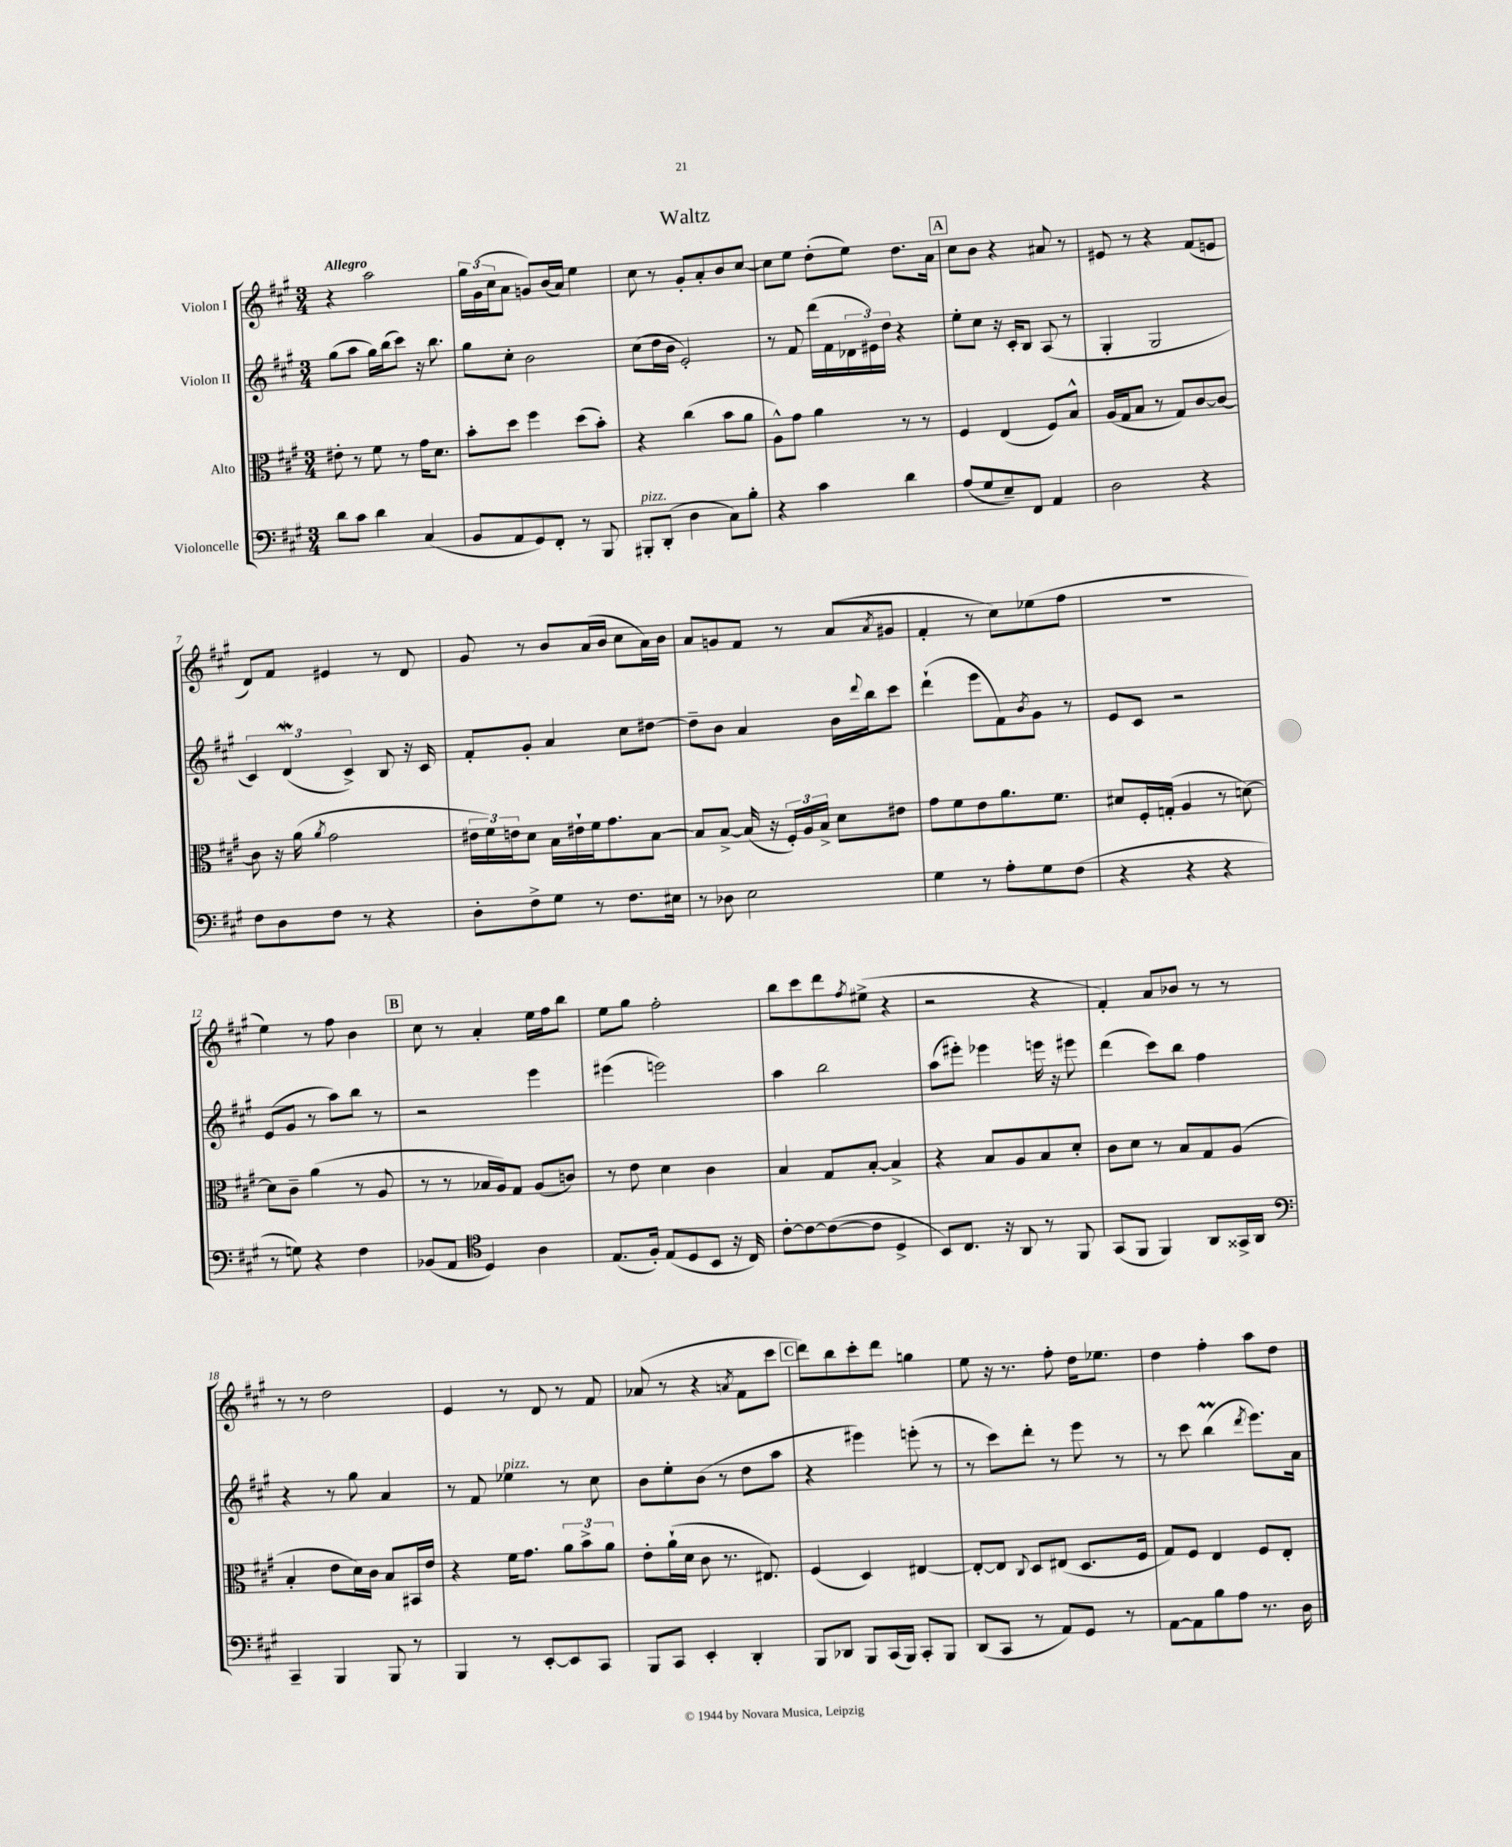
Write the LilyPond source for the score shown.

\header { title = "Waltz" }
<<
\new StaffGroup <<
\new Staff = "s0" \with { instrumentName = "Violon I" } {
    \clef treble \key a \major \numericTimeSignature \time 3/4 \tempo "Allegro"
    r4 a''2 |
    \tuplet 3/2 { gis''16 gis'16( cis''16 } a'8 g'8) b'16( a'16) e''4 |
    cis''8 r8 gis'8-. a'8-. b'8 cis''8~ |
    cis''8 e''8 d''8-.( e''8) d''8. a'16 |
    \mark \markup { \box "A" } cis''8 b'8 r4 ais'8 r8 |
    eis'8 r8 r4 fis'8( e'8 |
    d'8) fis'8 eis'4 r8 d'8 |
    gis'8 r8 b'8 a'16( b'16 cis''8 a'16) b'16 |
    a'8 g'8 fis'8 r8 a'8( \acciaccatura { a'8 } gis'8 |
    fis'4-. r8 cis''8) ees''8( fis''8 |
    R2. |
    e''4) r8 fis''8 b'4 |
    \mark \markup { \box "B" } cis''8 r8 a'4-. e''16 fis''16 b''8 |
    e''8 gis''8 fis''2-. |
    b''8 cis'''8 d'''8 \acciaccatura { fis''8 } eis''8->( r4 |
    r2 r4 |
    fis'4-.) a'8 bes'8 r8 r8 |
    r8 r8 d''2 |
    e'4 r8 d'8 r8 fis'8 |
    aes'8( r8 r4 \acciaccatura { a'8 } fis'8 cis'''8 |
    \mark \markup { \box "C" } d'''8) b''8 cis'''8-. d'''8 g''4 |
    e''8 r16 r8. fis''8-. d''16 ees''8. |
    d''4 fis''4-. a''8 d''8 \bar "|." |
}
\new Staff = "s1" \with { instrumentName = "Violon II" } {
    \clef treble \key a \major \numericTimeSignature \time 3/4
    gis''8( a''8 gis''16) b''16( cis'''8) r16 b''8. |
    gis''8 cis''8-. b'2 |
    cis''8( d''16 b'16 e'2-.) |
    r8 fis'8 d'''16( fis'16 \tuplet 3/2 { des'16 eis'16) d''16 } r4 |
    \mark \markup { \box "A" } e''8-. cis''8 r16 cis'16-. b8 a8( r8 |
    gis4-. gis2 |
    \tuplet 3/2 { cis'4) d'4\mordent( cis'4->) } b8 r16 cis'16 |
    fis'8-. gis'8-. a'4 cis''8 dis''8~ |
    dis''8-- b'8 a'4 b'16 \appoggiatura { d'''8 } b''16 cis'''8 |
    d'''4-!( e'''8 fis'8) \acciaccatura { b'8 } gis'8 r8 |
    e'8 cis'8 r2 |
    e'8( gis'8 r8 a''8) b''8 r8 |
    \mark \markup { \box "B" } r2 e'''4 |
    eis'''4( e'''2) |
    a''4 b''2 |
    a''8( eis'''8-.) ees'''4 e'''16 r16 eis'''8 |
    d'''4( cis'''8) b''8 fis''4 |
    r4 r8 gis''8 a'4 |
    r8 fis'8 ees''4^\markup { \italic "pizz." } r8 cis''8 |
    b'8 e''8-. b'8( r8 d''8 a''8 |
    \mark \markup { \box "C" } r4 eis'''4) e'''8-.( r8 |
    r8 cis'''8) d'''8-. r8 e'''8 r8 |
    r8 cis'''8 b''4\prall( \acciaccatura { d'''8 } e'''8.) a'16 \bar "|." |
}
\new Staff = "s2" \with { instrumentName = "Alto" } {
    \clef alto \key a \major \numericTimeSignature \time 3/4
    eis'8-. r8 fis'8 r8 gis'16 d'8. |
    b'8-. d''8 fis''4 d''8( b'8-.) |
    r4 cis''4( b'8 a'8 |
    a8-^) gis'8 a'4 r8 r8 |
    \mark \markup { \box "A" } fis4 e4( fis8) b8-^ |
    a16( gis16 b8 r8 gis8) cis'8~ cis'8~ |
    cis'8 r16 a'16( \acciaccatura { a'8 } gis'2 |
    \tuplet 3/2 { eis'16 fis'16) e'16 } d'8 b16 eis'16-! fis'16 gis'8. b8~ |
    b8 b8~-> b16( r16 \tuplet 3/2 { fis16-.) a16 b16-> } d'8 eis'8 |
    gis'8 fis'8 e'8 a'8. fis'8. |
    dis'8 fis16-. g16-.( a4 r8 d'8~) |
    d'8 cis'8-- a'4( r8 a8 |
    \mark \markup { \box "B" } r8 r8 bes16 a16) gis8 a8( c'8) |
    r8 e'8 d'4 cis'4 |
    b4 gis8 b8~-. b4-> |
    r4 b8 a8 b8 d'8-. |
    cis'8 d'8 r8 b8 gis8 a8( |
    b4-. e'8 d'16) cis'16 b8 bis,16 e'16 |
    r4 fis'16 gis'8. \tuplet 3/2 { a'8 b'8-> a'8 } |
    e'8-. a'16-!( d'16 cis'8 r8. eis8.) |
    \mark \markup { \box "C" } fis4( d4) eis4~ |
    eis8~-. eis8 \appoggiatura { cis8 } d8 eis8( d8. fis16 |
    gis8) fis8 e4 fis8 e8-. \bar "|." |
}
\new Staff = "s3" \with { instrumentName = "Violoncelle" } {
    \clef bass \key a \major \numericTimeSignature \time 3/4
    d'8 cis'8 d'4 cis4( |
    b,8 a,8 gis,8) fis,8-. r8 b,,8 |
    bis,,8-.^\markup { \italic "pizz." } d,8-.( d4 cis8) b8-. |
    r4 cis'4 d'4 |
    \mark \markup { \box "A" } a8( gis8 e8--) fis,8 a,4 |
    d2 r4 |
    fis8 d8 fis8 r8 r4 |
    d8-. fis8-> gis8 r8 fis8. eis16 |
    r8 des8 e2 |
    gis4 r8 a8-. gis8 fis8( |
    r4 r4 r4 |
    r8 g8) r4 fis4 |
    \mark \markup { \box "B" } bes,8( a,8 \clef tenor d4) a4 |
    e8.( fis16-.) e8( d8 b,8 r16 cis16) |
    cis'8~-. cis'8~ cis'8~( cis'8 d4-> |
    b,8) cis8. r16 a,8 r8 fis,8 |
    gis,8( fis,8 fis,4) a,8 gisis,16-> a,16 |
    \clef bass cis,4-- b,,4 b,,8 r8 |
    b,,4 r8 e,8~-. e,8 cis,8 |
    b,,8 cis,8 e,4-. d,4-. |
    \mark \markup { \box "C" } b,,8 des,8 b,,8 cis,16( b,,16) cis,8-. b,,8 |
    d,8( cis,8 r8 a,8) gis,8 r8 |
    a,8~ a,8 b8 a8 r8. d16 \bar "|." |
}
>>
>>
